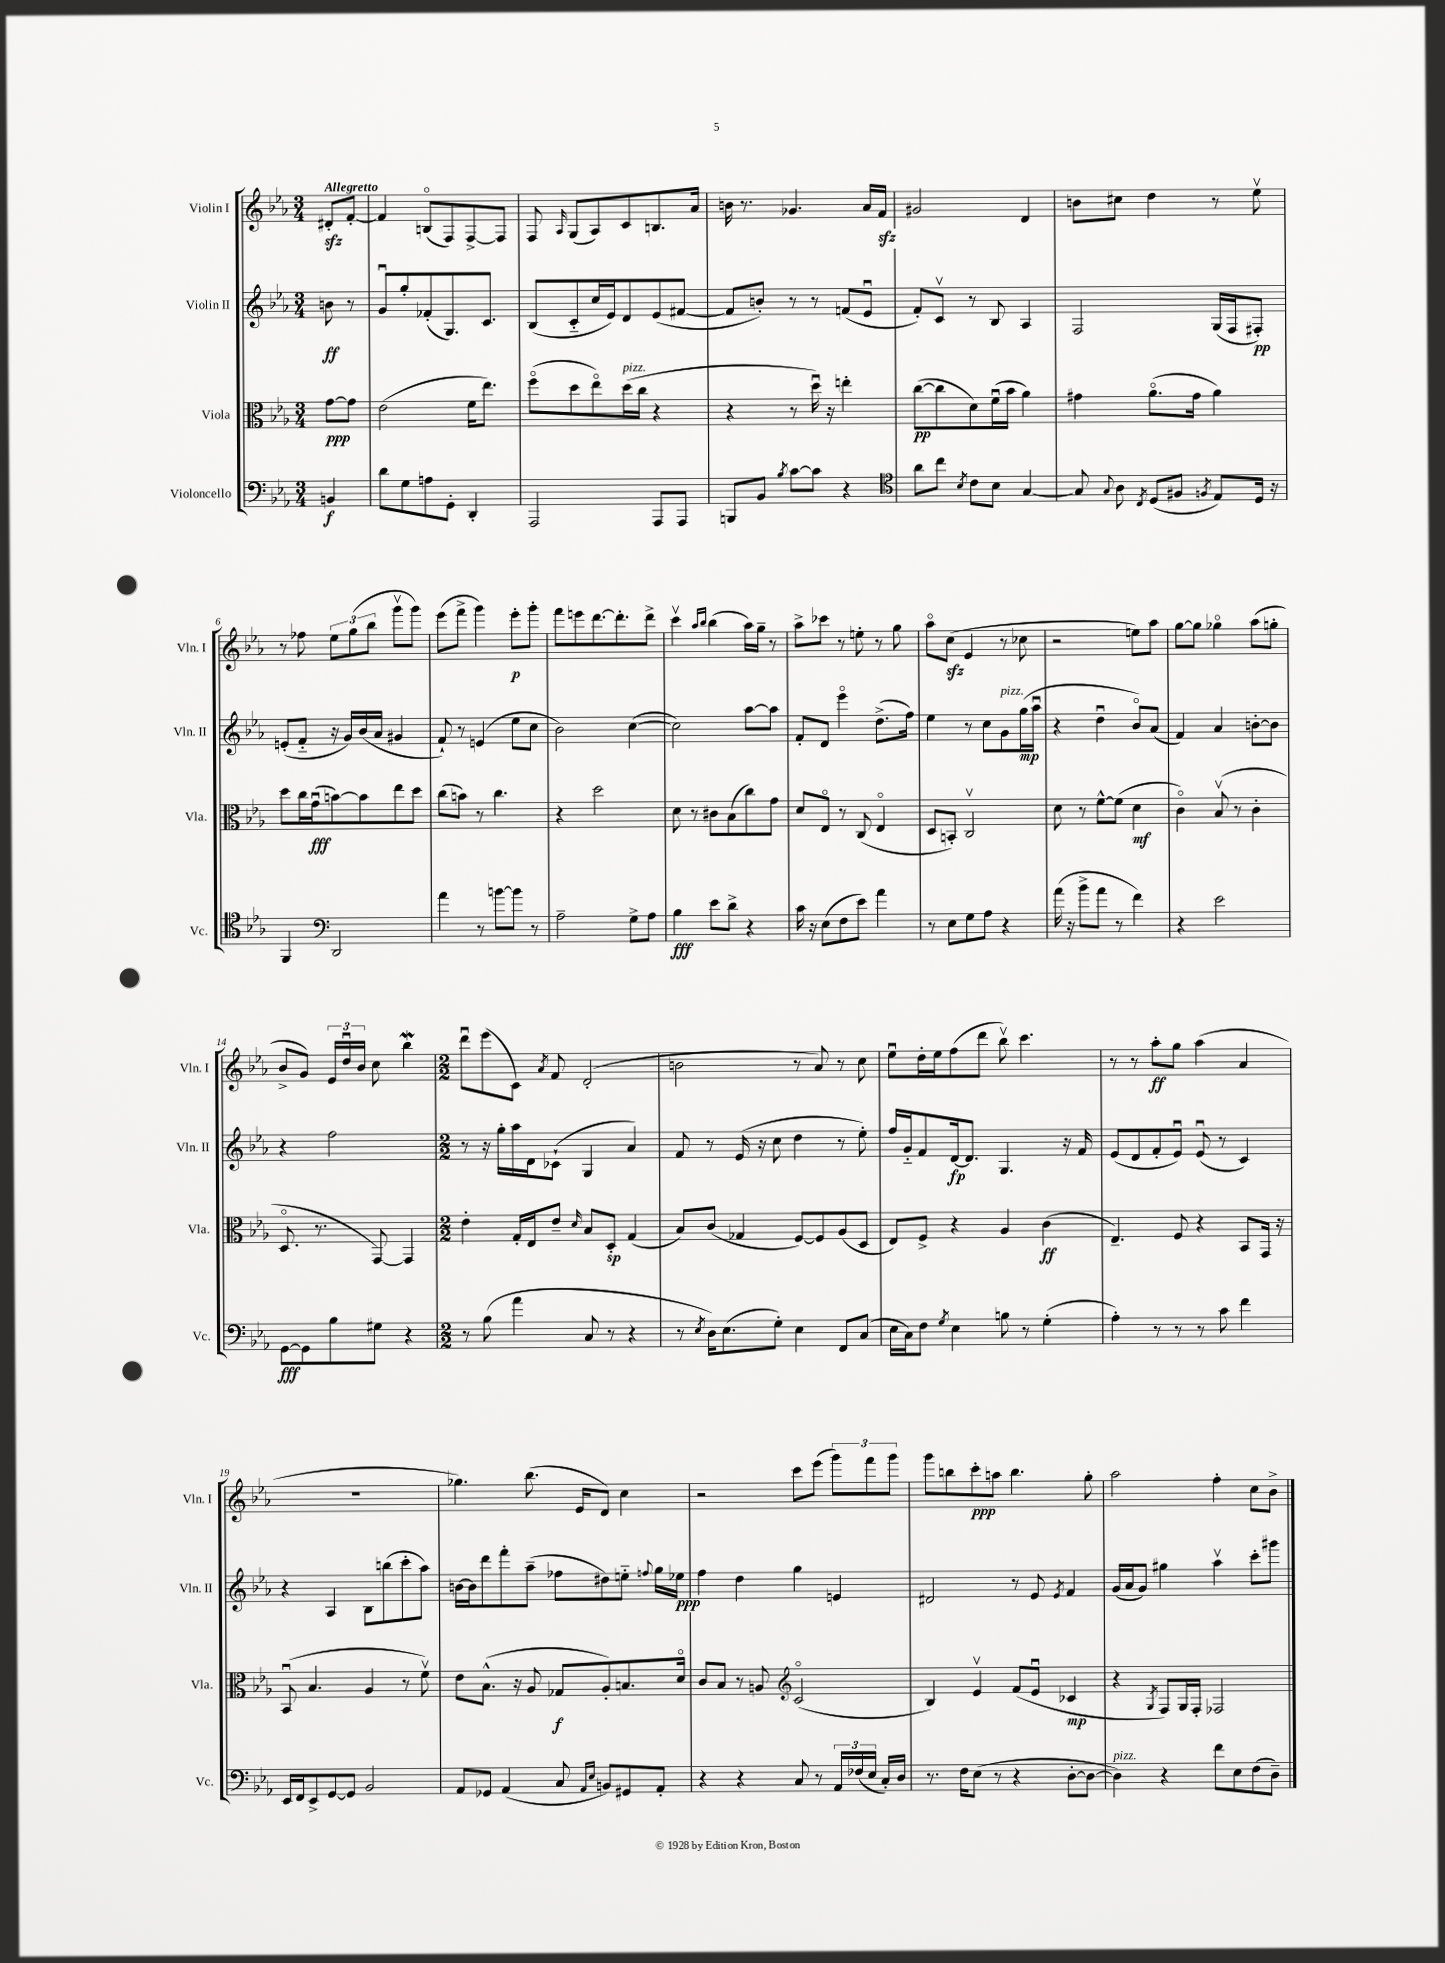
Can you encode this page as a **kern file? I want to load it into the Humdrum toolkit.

**kern	**kern	**kern	**kern
*staff4	*staff3	*staff2	*staff1
*clefF4	*clefC3	*clefG2	*clefG2
*k[b-e-a-]	*k[b-e-a-]	*k[b-e-a-]	*k[b-e-a-]
*M3/4	*M3/4	*M3/4	*M3/4
4BB	[8g	8b	8d#'
.	8g]	8r	[8f'
=	=	=	=
8d	(2e-	8gu	4f]
8G	.	8gg'	.
8A	.	(8f-'	(8Bo
8GG'	.	8.G)	8F)
4DD'	16f	.	[8F^
.	8.ee-)	8.c	.
.	.	.	8F]
=	=	=	=
2AAA-	(8ffo	(8B-	8F
.	.	.	16qqA-
.	8dd	8c'~	(8G
.	8ee-o)	16cc	8A-)
.	.	16e-)	.
.	(16dd	8d	8c
.	16cc	.	.
8AAA-	4r	(8e-	8.B
8AAA-	.	[8f#	.
.	.	.	16a-
=	=	=	=
8BBB	4r	8f#]	16b
.	.	.	8.r
8BB-	.	8b')	.
8qB-	.	.	.
[8c	8r	8r	4.g-
8c]	16ddu)	8r	.
.	16r	.	.
4r	4ee'	(8f	.
.	.	8e-u	16a-
.	.	.	16f
=	=	=	=
*clefC4	*	*	*
8a-	([8cc	8f')	2g#
8cc	8cc]	8cv	.
8qB-	.	.	.
8c	8d)	8r	.
8B-	(16fu	8B-	.
.	16b-	.	.
[4G	4a-)	4A-	4d
=	=	=	=
8G]	4g#	2F	8b
8qqG	.	.	.
8A-	.	.	8cc#
8qC	.	.	.
(8D	(8.a-o	.	4dd
8F#	.	.	.
.	16g#	.	.
8qF	.	.	.
8E-)	4a-)	(16G	8r
.	.	16F	.
16D	.	8F#')	8ee-v
16r	.	.	.
=	=	=	=
4FF	8dd	(8e'	8r
.	16cc	8f'~	8ff-
.	(16gu	.	.
*clefF4	*	*	*
2DD	[8b)	16r	12ee-
.	.	16g)	.
.	.	.	(12gg
.	8b]	(16b-	.
.	.	.	12bb-
.	.	16a-	.
.	8ee-	4g#	8gggv
.	8dd	.	8ggg)
=	=	=	=
4a-	(8cc	8f`)	(8eee-
.	8b)	8r	8fff^
8r	8r	(4e	4ggg)
[8b	4.cc	.	.
8b]	.	8ee-	8eee-'
8r	.	8cc	8ggg'
=	=	=	=
2A-~	4r	2b-)	8fff
.	.	.	8eee
.	2dd	.	[8.ddd
.	.	.	8.ddd']
8G^	.	([4cc	.
8A-	.	.	8ddd^
=	=	=	=
4B-	8d	2cc])	4cccv
.	8r	.	.
.	.	.	16qqaa-
.	.	.	16qqbb-
8e-	8c#	.	(4bb-
8d^	(8B-	.	.
4r	8cc)	[8aa-	16aa-)
.	.	.	16gg~
.	8g	8aa-]	8r
=	=	=	=
16c	8d	8f'	8aa-^
16r	.	.	.
(8E-	8E-o	8d	8ccc-
8F	8r	4eee-o	8r
8e-)	(8C	.	8ee'
4a-	4E-o	(8.dd^	8r
.	.	.	8gg
.	.	16ff)	.
=	=	=	=
8r	8D	4ee-	8aa-o
8E-	8BB')	.	(8cc
8G	2Cv	8r	4e-
8A-	.	8cc	.
4r	.	8g	8r
.	.	(16gg	8cc-
.	.	16aa-u	.
=	=	=	=
(16a-	8d	4r	2r
16r	.	.	.
8b-^	8r	.	.
8a-	[8f^^	4ddu	.
8r	(8f]	.	.
4f)	4d	8b-o)	8ee)
.	.	(8a-	8aa-
=	=	=	=
4r	4co)	4f)	[8gg
.	.	.	8gg]
2e-	(8B-v	4a-	4gg-o
.	8r	.	.
.	4c'	[8b'	(8aa-
.	.	8b]	8gg'
=	=	=	=
[8GG	8.Do	4r	8b-^
8GG]	.	.	8g)
.	8.r	.	.
8B-	.	2ff	24e-
.	.	.	24ddu
.	.	.	24b-
8G#	[8GG)	.	8cc
4r	4GG]	.	4bb-
=	=	=	=
*M2/2	*M2/2	*M2/2	*M2/2
8r	4e-'	8r	8dddu
(8B-	.	16r	(8eee-
.	.	16gg'	.
4a-	16G'	16aa-	8c)
.	16E-	16d	.
.	.	.	8qa-
.	8e-~	(8c-`	8f
.	16qqd	.	.
8C	8B-	4G	(2d'
8r	8D'	.	.
4r	(4G	4a-)	.
=	=	=	=
8r	8B-)	8f	2b
8qE-	.	.	.
16D)	(8c	8r	.
(8.E-	.	.	.
.	4G-	(16e-	.
.	.	16r	.
8G')	.	8cc	.
4E-	[8F)	4dd	8r
.	8F]	.	8a-)
8FF	(8A-	8r	8r
(8C	8D	8ee-')	8cc
=	=	=	=
16E-	8E-)	16ff	8ee-u
16C)	.	16g'~	.
8F	8F^	8f	16dd'
.	.	.	16ee-
8qG	.	.	.
4E-	4r	[16d	(8ff
.	.	8.d]	.
.	.	.	8ddd
8B	4A-	4.G	8bb-v)
8r	.	.	4.ccc
(4G'	(4c	.	.
.	.	16r	.
.	.	16f	.
=	=	=	=
4A-')	4.E-~)	(8e-	8r
.	.	8d	8r
8r	.	8f'	8aa-'
8r	8F	8e-u)	8gg
8r	4r	(8e-u	(4aa-
8c	.	8r	.
4f	8BB-	4c)	4a-
.	16GG	.	.
.	16r	.	.
=	=	=	=
16EE-	(8BB-u	4r	1r
16FF	.	.	.
8EE-^	4.B-	.	.
[8GG	.	4A-	.
8GG]	.	.	.
2BB-	4A-	8B-	.
.	.	(8bb	.
.	8r	8ccc'	.
.	8fv)	8aa-)	.
=	=	=	=
8AA-	8e-	[16b	4.gg-)
.	.	16b]	.
8GG-	(8.B-^^	8ddd	.
(4AA-	.	8fff'	.
.	16r	.	.
.	8A-	(8aa-~	(8.bb-
8C	8G-	8ff-	.
.	.	.	16e-
16qqAA-	.	.	.
16qqE-	.	.	.
8BB)	8A-')	8dd#)	8d)
8GG#	8.B	8ee'~	4cc
.	.	8qqff	.
8AA-'	.	16gg	.
.	16do	16ee-	.
=	=	=	=
4r	8c	4ff	2r
.	8B-	.	.
4r	8r	4dd	.
.	8A	.	.
*	*clefG2	*	*
8C	(2co	4gg	8ccc
8r	.	.	(8eee-
24AA-	.	4e	12ggg)
(24F-	.	.	.
24E-	.	.	12fff
16C')	.	.	.
.	.	.	12ggg
16D	.	.	.
=	=	=	=
8.r	4B-)	2d#	8ggg
.	.	.	8bb
16F	.	.	.
(8E-	4e-v	.	8ccc'
8r	.	.	8aa
4r	(8f	8r	4.bb
.	8e-u	8e-	.
.	.	8qe-	.
[8D'	4c-	4f	.
8D_	.	.	8gg'
=	=	=	=
4D])	4r	(16g	2aa-
.	.	16a-	.
.	.	8g)	.
.	8qG	.	.
4r	8F)	4gg#	.
.	16G	.	.
.	16F'	.	.
8f	2F-	4aa-v	4ff'
8E-	.	.	.
(8F	.	8ccc'	8cc
8D~)	.	8ggg#	8b-^
==	==	==	==
*-	*-	*-	*-
